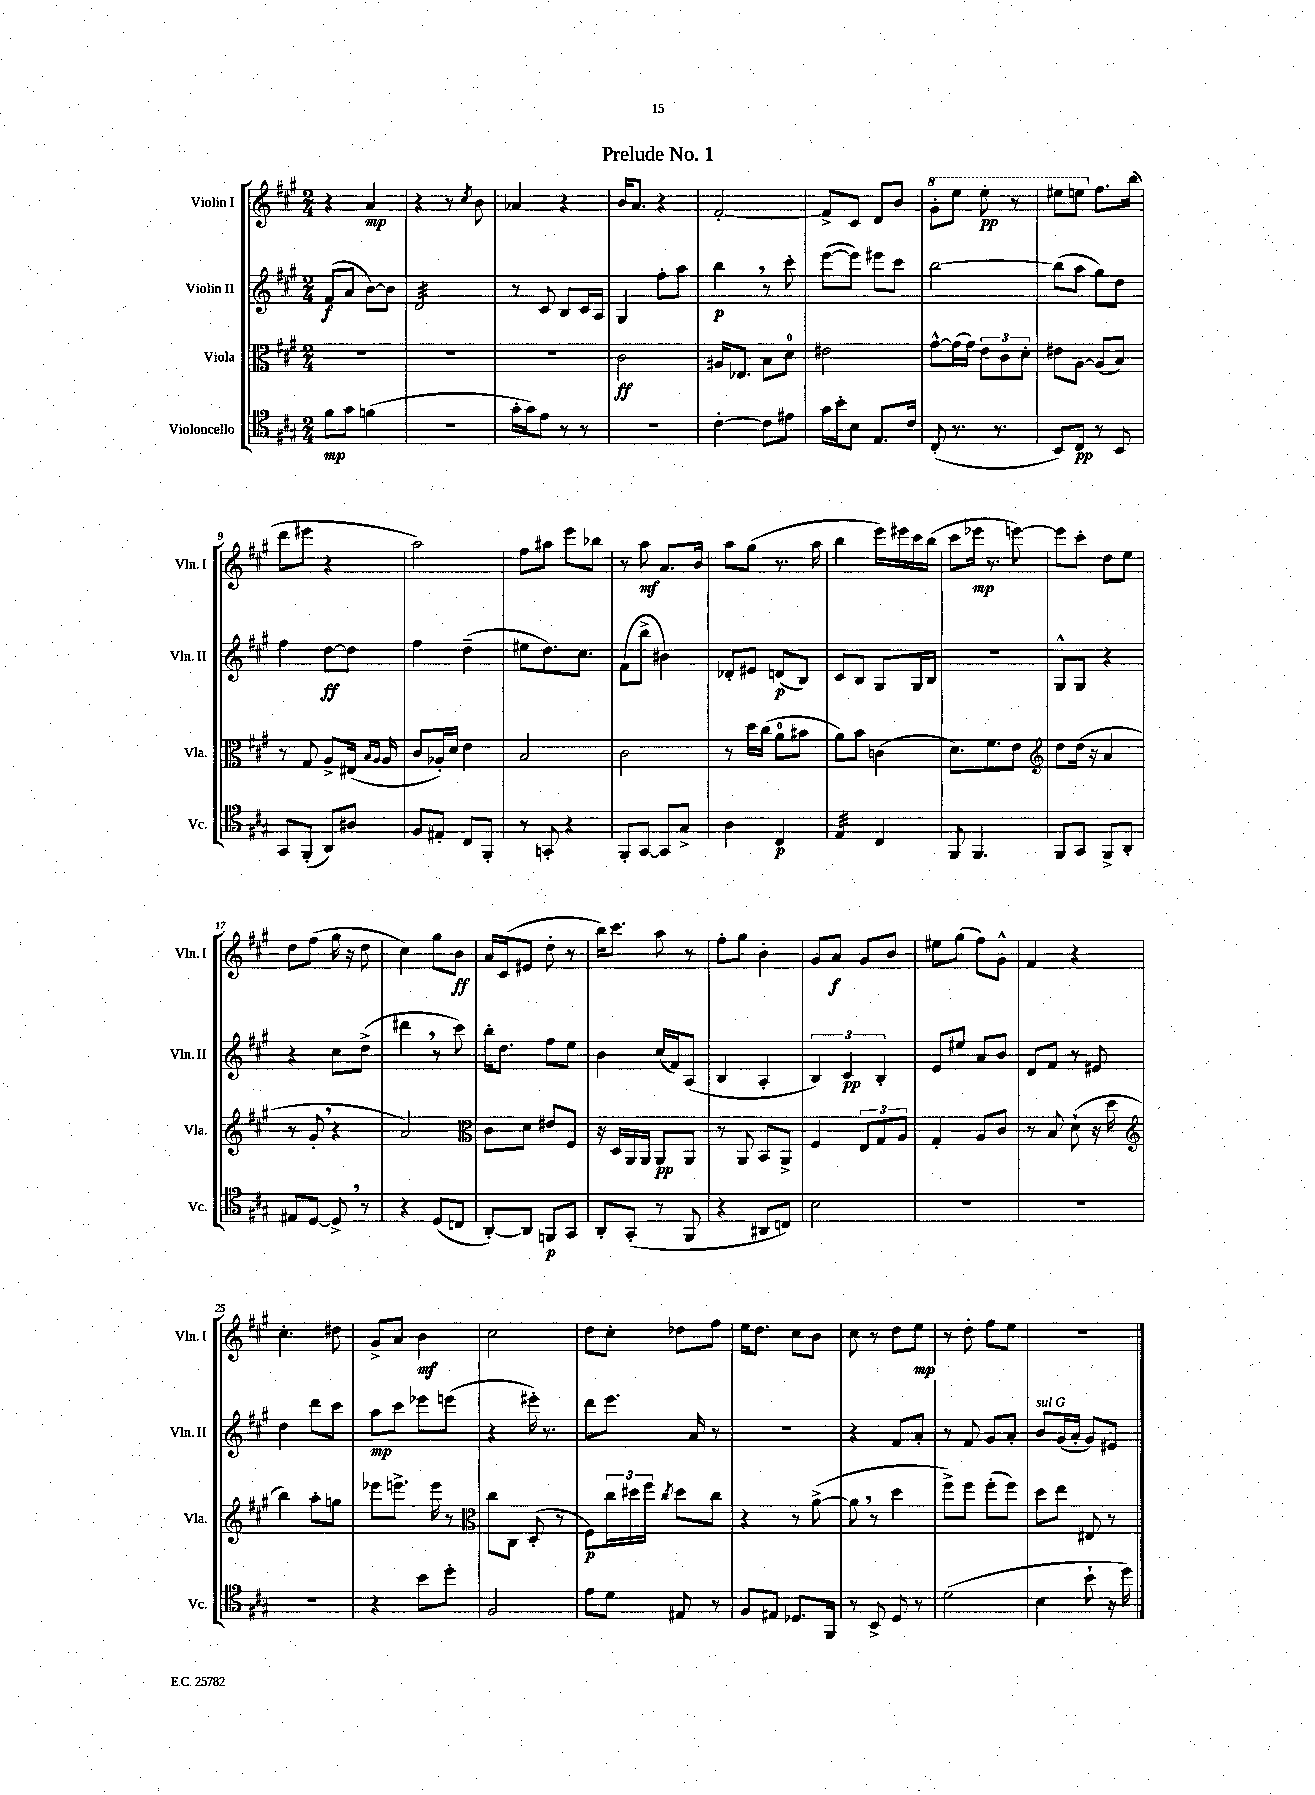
\header { title = "Prelude No. 1" }
<<
\new StaffGroup <<
\new Staff = "s0" \with { instrumentName = "Violin I" shortInstrumentName = "Vln. I" } {
    \clef treble \key a \major \numericTimeSignature \time 2/4
    r4 a'4\mp |
    r4 r8 \acciaccatura { cis''8 } b'8 |
    aes'4 r4 |
    b'16 a'8. r4 |
    fis'2~-. |
    fis'8-> cis'8 d'8 b'8 |
    \ottava #1 gis''8-. e'''8 e'''8-.\pp r8 |
    eis'''8 e'''8 \ottava #0 fis''8. b''16( |
    d'''8 eis'''8 r4 |
    a''2) |
    fis''8 ais''8 e'''8 bes''8 |
    r8 a''8\mf a'8. b'16 |
    a''8 gis''8( r8. a''16 |
    b''4 e'''16) eis'''16 cis'''16 b''16( |
    cis'''8 ees'''16\mp r8. e'''8~) |
    e'''8 cis'''8-. d''8 e''8 |
    d''8 fis''8( gis''16 r16 d''8 |
    cis''4) gis''8 b'8\ff |
    a'16 cis'16( eis'8 d''8-. r8 |
    b''16) cis'''8. a''8 r8 |
    fis''8-. gis''8 b'4-. |
    gis'8 a'8\f gis'8 b'8 |
    eis''8 gis''8( fis''8) gis'8-^ |
    fis'4 r4 |
    cis''4.-. dis''8 |
    gis'8-> a'8 b'4\mf |
    cis''2 |
    d''8 cis''8-. des''8 fis''8 |
    e''16 d''8. cis''8 b'8 |
    cis''8 r8 d''8 e''8\mp |
    r8 d''8-. fis''8 e''8 |
    R2 \bar "|." |
}
\new Staff = "s1" \with { instrumentName = "Violin II" shortInstrumentName = "Vln. II" } {
    \clef treble \key a \major \numericTimeSignature \time 2/4
    fis'8\f( a'8 b'8~) b'8 |
    d'2:32 |
    r8 cis'8 b8 cis'16 a16 |
    gis4 fis''8-. a''8 |
    b''4\p \breathe r8 cis'''8-. |
    e'''8~( e'''8) eis'''8 cis'''8 |
    b''2~ |
    b''8( a''8 gis''8) d''8 |
    fis''4 d''8~\ff d''8 |
    fis''4 d''4--( |
    eis''8 d''8.) cis''8. |
    fis'8( b''8-> bis'4) |
    des'8-. eis'8 d'8\p( b8) |
    cis'8 b8 gis8 gis16 b16 |
    R2 |
    gis8-^ gis8 r4 |
    r4 cis''8 d''8->( |
    dis'''4 \breathe r8 cis'''8) |
    b''16-. d''8. fis''8 e''8 |
    b'4 cis''16( fis'16) a8( |
    b4 a4-. |
    \tuplet 3/2 { b4) cis'4\pp b4-. } |
    e'8 eis''8 a'8 b'8 |
    d'8 fis'8 r8 eis'8 |
    d''4 d'''8 cis'''8 |
    a''8\mp cis'''8 ees'''8 e'''8( |
    r4 eis'''16-.) r8. |
    d'''8 e'''8. a'16 r8 |
    r2 |
    r4 fis'8 a'8-. |
    r8 fis'8 gis'8 a'8-. |
    b'8^\markup { \italic "sul G" } gis'16( a'16-. gis'8) eis'8 \bar "|." |
}
\new Staff = "s2" \with { instrumentName = "Viola" shortInstrumentName = "Vla." } {
    \clef alto \key a \major \numericTimeSignature \time 2/4
    R2 |
    R2 |
    R2 |
    cis'2\ff |
    ais16 ees8. b8 d'8-0 |
    eis'2 |
    gis'8~-^ gis'16( gis'16) \tuplet 3/2 { e'8 cis'8 d'8-. } |
    eis'8 a8~ a8( b8) |
    r8 gis8 a8-> eis16( \grace { b16 a16 } a16 |
    cis'8 aes16-.) d'16 e'4 |
    b2 |
    cis'2 |
    r8 d''16 cis''16( a'8-0 bis'8 |
    a'8) b'8 c'4( |
    d'8.) fis'8. e'8 |
    \clef treble d''8 d''16( r16 a'4 |
    r8 gis'8-. \breathe r4 |
    a'2) |
    \clef alto cis'8 d'8 eis'8 fis8 |
    r16 d16 a,16 a,16 a,8\pp a,8 |
    r8 a,8 b,8 a,8-> |
    fis4 \tuplet 3/2 { e8 gis8 a8 } |
    gis4-. a8 cis'8 |
    r8 b8 d'8-!( r16 d''16 |
    \clef treble b''4) a''8-. g''8 |
    ees'''8 e'''8.-> e'''16 r8 |
    \clef alto cis''8 cis8 d8-.( r8 |
    fis8\p) \tuplet 3/2 { cis''16 dis''16 fis''16 } \acciaccatura { cis''8 } dis''8 cis''8 |
    r4 r8 a'8~->( |
    a'8 \breathe r8 d''4 |
    fis''8->) fis''8 fis''8-.( fis''8) |
    d''8 e''8 eis8 r8 \bar "|." |
}
\new Staff = "s3" \with { instrumentName = "Violoncello" shortInstrumentName = "Vc." } {
    \clef tenor \key a \major \numericTimeSignature \time 2/4
    fis'8\mp gis'8 f'4( |
    R2 |
    gis'16-. gis'16) e'8 r8 r8 |
    r2 |
    cis'4~-. cis'8 eis'8 |
    gis'16 b'16-. b8 e8. cis'16 |
    cis8-.( r8. r8. |
    b,8) cis8\pp r8 b,8 |
    gis,8 fis,8-.( a,8) ais8 |
    fis8 eis8-. cis8 fis,8-. |
    r8 g,8-. r4 |
    fis,8-. gis,8~ gis,8 gis8-> |
    a4 cis4\p |
    e4:32 cis4 |
    fis,8 fis,4. |
    fis,8 gis,8 fis,8-> a,8-. |
    eis8 d8~ d8-> \breathe r8 |
    r4 d8( c8 |
    a,8~-.) a,8 f,8\p gis,8 |
    a,8-. gis,8-.( r8 fis,8 |
    r4 ais,8 c8) |
    b2 |
    R2 |
    R2 |
    R2 |
    r4 b'8 d''8-. |
    fis2 |
    e'8 d'8 eis8 r8 |
    fis8 eis8 des8. fis,16 |
    r8 b,8-> d8 r8 |
    d'2( |
    b4 b'8-! r16 d''16) \bar "|." |
}
>>
>>
